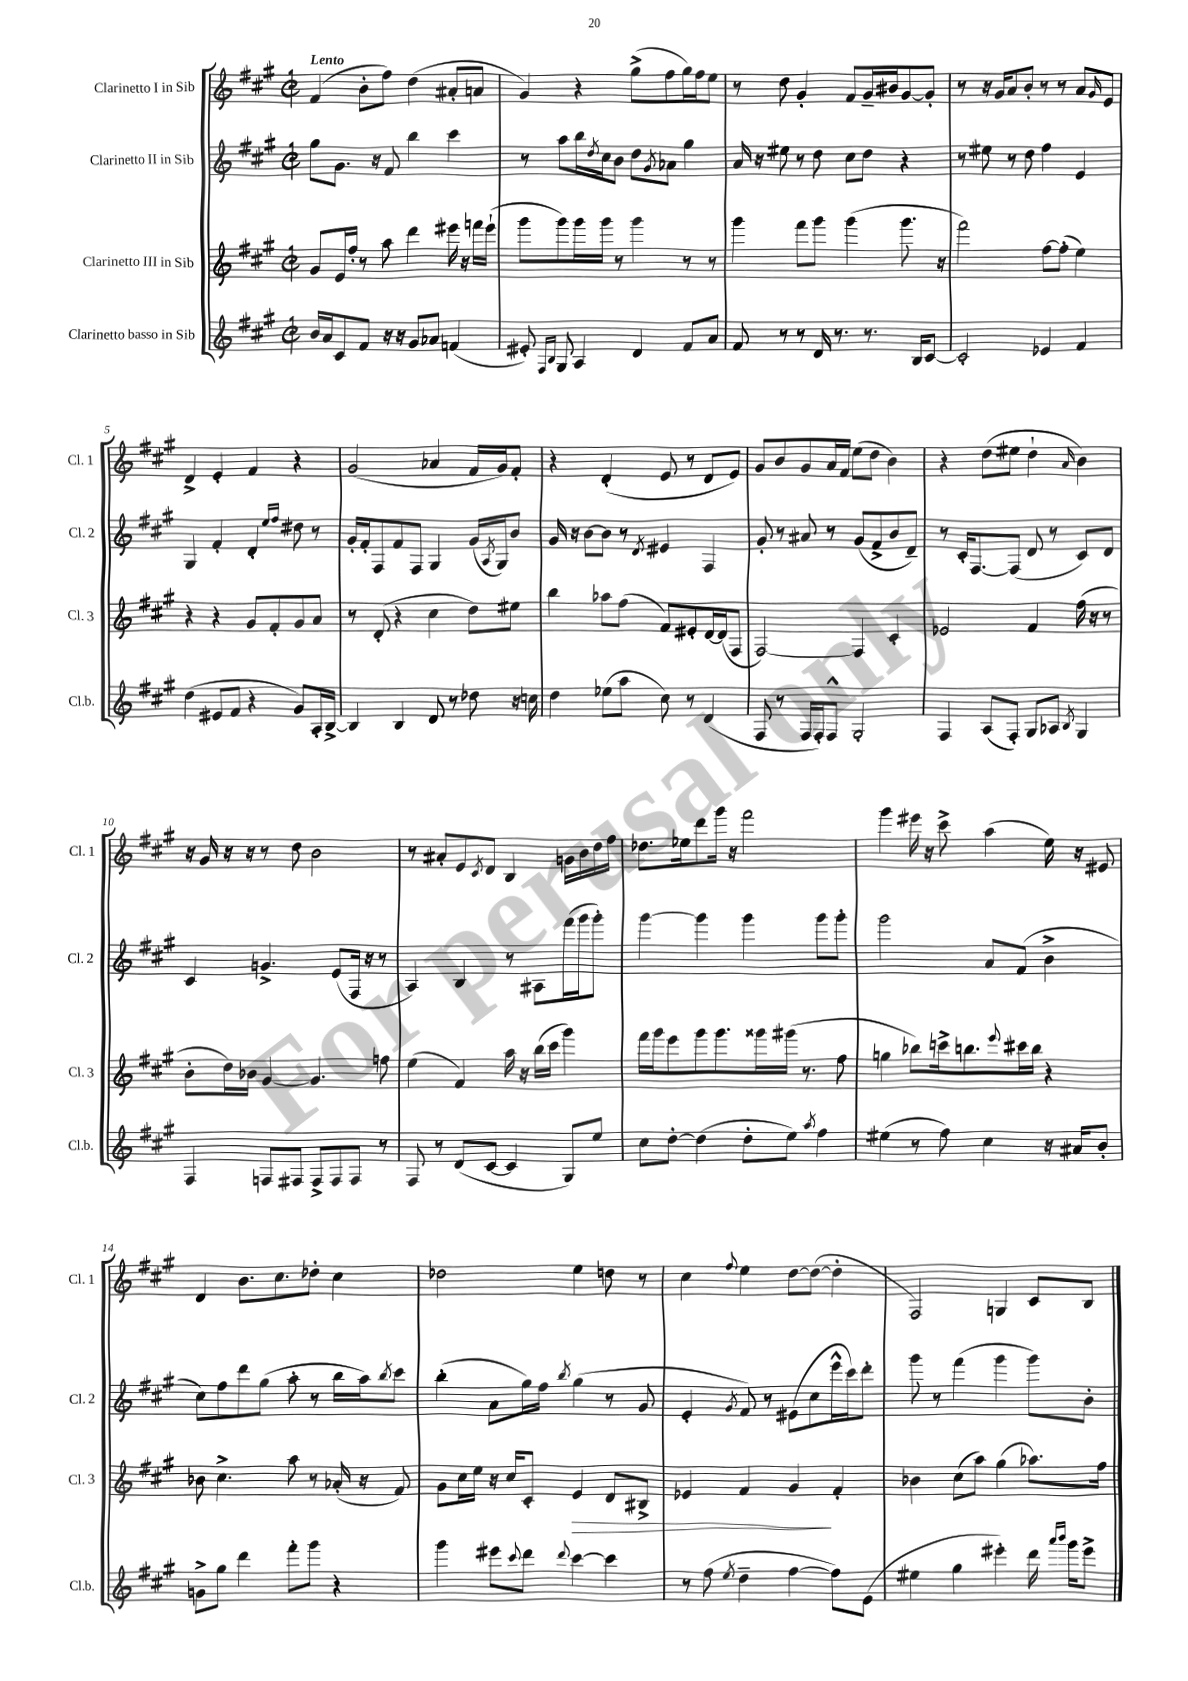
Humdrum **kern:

**kern	**kern	**dynam	**kern	**kern
*part4	*part3	*part3	*part2	*part1
*staff4	*staff3	*staff3	*staff2	*staff1
*I"Clarinetto basso in Sib	*I"Clarinetto III in Sib	*	*I"Clarinetto II in Sib	*I"Clarinetto I in Sib
*I'Cl.b.	*I'Cl. 3	*	*I'Cl. 2	*I'Cl. 1
*clefG2	*clefG2	*	*clefG2	*clefG2
*k[f#c#g#]	*k[f#c#g#]	*	*k[f#c#g#]	*k[f#c#g#]
*M2/2	*M2/2	*	*M2/2	*M2/2
*met(c|)	*met(c|)	*	*met(c|)	*met(c|)
=1	=1	=1	=1	=1
!	!	!	!	!LO:TX:a:B:t=Lento
16b/LL	8g#/L	.	8gg#\L	(4f#/
16a/J	.	.	.	.
8c#/	16e/L	.	8.g#\J	.
.	16ff#'/JJ	.	.	.
8f#/J	8r	.	.	8b'\L
.	.	.	16r	.
16r	8aa\	.	8f#/	8ff#\J)
16r	.	.	.	.
8g#/L	4ddd\	.	4bb\	(4dd\
8a-X/J	.	.	.	.
(4fn/	16eee#X\	.	4ccc#\	8a#X'/L
.	16r	.	.	.
.	16fffn\LL	.	.	8an/J
.	(16eee#`\JJ	.	.	.
=2	=2	=2	=2	=2
8e#X'/)	8ggg#\L	.	8r	4g#/)
16qqF#/LL	.	.	.	.
16qqB/JJ	.	.	.	.
8G#/	8ggg#\)	.	8aa\L	.
4A/	16ggg#\L	.	16bb\L	4r
.	.	.	8qdd/	.
.	16ggg#\JJ	.	16cc#\J	.
.	8r	.	8b\J	.
4d/	4ggg#\	.	8dd\L	(8gg#^\L
.	.	.	8qg#/	.
.	.	.	8a-X\J	8ff#\
8f#/L	8r	.	4gg#\	16gg#\L)
.	.	.	.	16ff#\J
8a/J	8r	.	.	8ee\J
=3	=3	=3	=3	=3
8f#/	4ggg#\	.	16a/	8r
.	.	.	16r	.
8r	.	.	8ee#X\	8dd\
8r	8fff#\L	.	8r	4g#'/
16d/	8ggg#\J	.	8dd\	.
8.r	.	.	.	.
.	(4ggg#\	.	8cc#\L	8f#/L
8.r	.	.	8dd\J	16g#~/L
.	.	.	.	16b#X/J
.	8.ggg#\	.	4r	[8g#/
16B/KL	.	.	.	.
[8c#/J	.	.	.	8g#'/J]
.	16r	.	.	.
=4	=4	=4	=4	=4
2c#'/]	2fff#\)	.	8r	8r
.	.	.	8ee#X\	16r
.	.	.	.	16g#/KL
.	.	.	8r	8a/
.	.	.	8dd\	8b'/J
4e-X/	[8ff#\L	.	4ff#\	8r
.	(8ff#'\J]	.	.	8r
4f#/	4ee\)	.	4e/	8a/L
.	.	.	.	16qqg#/
.	.	.	.	8e/J
!!LO:LB:g=z
=5	=5	=5	=5	=5
(4dd\	4r	.	4G#/	4d^/
8e#X/L	4r	.	4f#'/	4e'/
8f#/J	.	.	.	.
4r	8g#/L	.	4d'/	4f#/
.	8f#'/	.	.	.
.	.	.	16qqee/LL	.
.	.	.	16qqff#/JJ	.
8g#/L)	8g#/	.	8dd#X\	4r
16A'/L	8a/J	.	8r	.
[16B^/JJ	.	.	.	.
=6	=6	=6	=6	=6
4B/]	8r	.	16g#'/LL	(2g#/
.	.	.	16f#'/J	.
.	(8d'/	.	8F#/	.
4B/	4r	.	8f#/	.
.	.	.	8F#/J	.
8d/	4cc#\	.	4G#/	4a-X/
8r	.	.	.	.
8dd-X\	8dd\L)	.	(16g#/LL	16f#/LL
.	.	.	8qA/	.
.	.	.	16G#/J)	16g#/J)
16r	8ee#X\J	.	8b/J	8f#'/J
16ccn\	.	.	.	.
=7	=7	=7	=7	=7
4dd\	4bb\	.	16g#/	4r
.	.	.	16r	.
.	.	.	[8b\L	.
(8ee-X\L	8aa-X\L	.	8b\J]	(4d'/
8aa\J	(8ff#\J	.	8r	.
.	.	.	8qd/	.
8cc#\)	8f#/L)	.	4e#X/	8e/
8r	8e#X'/	.	.	8r
(4d/	[16d/L	.	4F#/	8d/L
.	(16d/J]	.	.	.
.	8F#/J	.	.	8e/J)
=8	=8	=8	=8	=8
8F#/	[2F#/)	.	8g#'/	8g#/L
8r	.	.	8r	8b/
16F#/LL	.	.	8a#X/	8g#/
16F#'/J)	.	.	.	.
8F#^^/J	.	.	8r	16a/L
.	.	.	.	16f#/JJ
2G#'/	4F#/]	.	(8g#/L	(8ee\L
.	.	.	8f#^/	8dd\J
.	4c#'/	.	8b/	4b\)
.	.	.	8d~/J)	.
=9	=9	=9	=9	=9
4F#/	2e-X/	.	8r	4r
.	.	.	16c#'/KL	.
.	.	.	[8.F#/	.
(8A/L	.	.	.	(8dd\L
8F#'/J)	.	.	(8F#/J]	8ee#X\J
8G#/L	4f#/	.	8d/	4dd`\
8A-X/J	.	.	8r	.
8qB/	.	.	.	16qqa/
4G#/	(16ff#\	.	8c#/L)	4b\)
.	16r	.	.	.
.	8r	.	8d/J	.
!!LO:LB:g=z
=10	=10	=10	=10	=10
4F#/	8b'\L	.	4c#/	16r
.	.	.	.	16g#/
.	16dd\L)	.	.	16r
.	16b-X\JJ	.	.	16r
8Fn/L	[4g#/	.	4.gn^/	8r
8F#X/J	.	.	.	8dd\
8F#^/L	4.g#/]	.	.	2b\
8F#/	.	.	(8e/L	.
8F#/J	.	.	16F#/Jk	.
.	.	.	16r	.
8r	8ffn\	.	8r	.
=11	=11	=11	=11	=11
8F#/	(4ee\	.	4A/)	8r
8r	.	.	.	8a#X'/L
(8d/L	4f#/)	.	4B/	8e/
.	.	.	.	8qc#/
[8c#/J	.	.	.	8d/J
4c#/]	16aa\	.	8r	4B/
.	16r	.	.	.
.	(16bb\LL	.	8A#X\L	.
.	16ccc#\JJ	.	.	.
8G#/L)	4ggg#\)	.	(16fff#\L	16gn\LL
.	.	.	16ggg#\J	16b\
8ee/J	.	.	8ggg#'\J)	16dd\
.	.	.	.	16ff#\JJ
=12	=12	=12	=12	=12
8cc#\L	16fff#\LL	.	[4ggg#\	8.dd-X\L
.	16ggg#\J	.	.	.
[8dd'\J	8eee\	.	.	.
.	.	.	.	16ee-X\k
(4dd\]	8ggg#\	.	4ggg#\]	8ddd\
.	8.ggg#\	.	.	16ggg#\Jk
.	.	.	.	16r
8dd'\L	.	.	4ggg#\	2fff#\
.	16ggg##X\L	.	.	.
8ee\J)	(16ggg#X\JJ	.	.	.
.	8.r	.	.	.
8qaa/	.	.	.	.
4ff#\	.	.	8ggg#\L	.
.	8ff#\	.	8ggg#'\J	.
=13	=13	=13	=13	=13
(4ee#X\	4ggn\	.	2ggg#\	4ggg#\
8r	8bb-X\L)	.	.	16eee#X\
.	.	.	.	16r
8ff#\)	16cccn^\k	.	.	8ccc#^\
.	8.bbn\	.	.	.
4cc#\	.	.	8a/L	(4aa\
.	8qqeee/	.	.	.
.	16ccc#X\L	.	(8f#/J	.
.	16bb\JJ	.	.	.
16r	4r	.	4b^\	16ee\)
16a#X/KL	.	.	.	16r
8b'/J	.	.	.	8e#X/
!!LO:LB:g=z
=14	=14	=14	=14	=14
8gn^\L	8b-X\	.	8cc#\L)	4d/
8gg#\J	4.cc#^\	.	8ff#\	.
4ddd\	.	.	8ddd\	8.b\L
.	.	.	(8gg#\J	.
.	.	.	.	8.cc#\
8fff#'\L	8aa\	.	8aa'\	.
8ggg#\J	8r	.	8r	8dd-X'\J
4r	(16a-X'/	.	16bb\LL	4cc#\
.	16r	.	16aa\J)	.
.	.	.	8qbb/	.
.	8f#/)	.	8ccc#\J	.
=15	=15	=15	=15	=15
4ggg#\	8g#\L	.	(4bb'\	2dd-X\
.	16cc#\L	.	.	.
.	16ee\JJ	.	.	.
8eee#X\L	16r	.	8a\L	.
.	16cc#/KL	.	.	.
8qqccc#/	.	.	.	.
8ddd\J	8c#'/J	.	16gg#\L)	.
.	.	.	16ff#\JJ	.
8qqddd/	.	.	8qbb/	.
!	!	!LO:HP:b	!	!
[4ccc#\	4e/	>	(4gg#\	4ee\
4ccc#\]	8d/L	.	8r	8ddn\
.	8B#X^/J	.	8g#/	8r
=16	=16	=16	=16	=16
8r	4e-X/	.	4e'/	4cc#\
(8ff#\	.	.	.	.
8qee/	.	.	8qg#/	8qqff#/
4dd~\	4f#/	.	8f#/)	4ee\
.	.	.	8r	.
[4ff#\	4g#/	.	(8e#X\L	[8dd\L
.	.	.	8cc#\	(8dd\J_
8ff#\L])	4f#'/	]	16eee^^\L	4dd'\]
.	.	.	16ccc#\J)	.
(8e\J	.	.	8ddd'\J	.
=17	=17	=17	=17	=17
4ee#X\	4b-X\	.	8ggg#\	2F#/)
.	.	.	8r	.
4gg#\	(8cc#\L	.	(4fff#\	.
.	8aa\J)	.	.	.
4eee#X'\)	(4gg#\	.	4ggg#\	4Gn/
16ddd\	8.aa-X\L)	.	8ggg#\L)	8c#/L
16qqaaa/LL	.	.	.	.
16qqbbb/JJ	.	.	.	.
16ggg#\KL	.	.	.	.
8eee#^\J	.	.	8b'\J	8B/J
.	16ff#\Jk	.	.	.
==	==	==	==	==
*-	*-	*-	*-	*-
